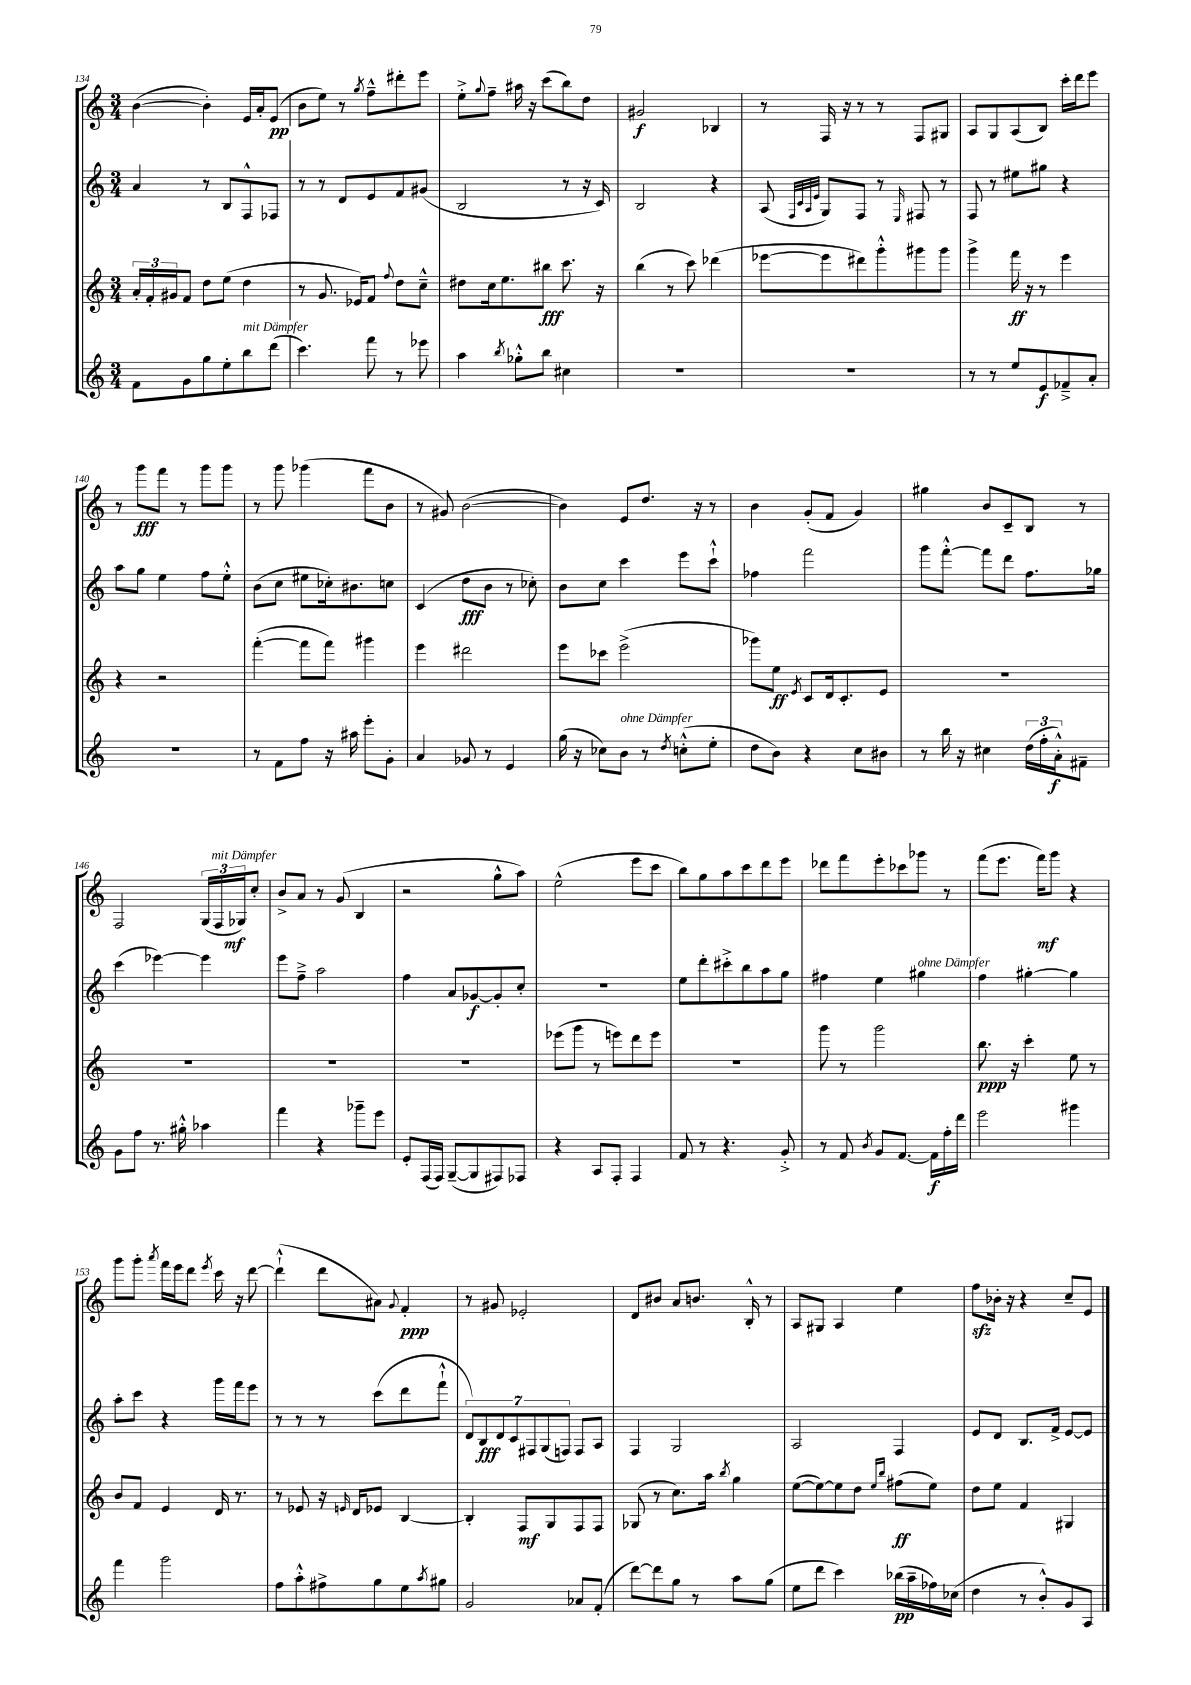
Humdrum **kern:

**kern	**kern	**kern	**kern
*staff4	*staff3	*staff2	*staff1
*clefG2	*clefG2	*clefG2	*clefG2
*k[]	*k[]	*k[]	*k[]
*M3/4	*M3/4	*M3/4	*M3/4
8f	24a'	4a	([4b
.	24f'	.	.
.	24g#	.	.
8g	8f	.	.
8gg	8dd	8r	4b'])
8ee'	(8ee	8B	.
8bb	4dd	8F^^	16e
.	.	.	16a'
(8ddd	.	8F-	(8e
=	=	=	=
4.ccc)	8r	8r	8b
.	8.g	8r	8ee)
.	.	8d	8r
.	16e-)	.	.
.	.	.	8qgg
8fff	8f	8e	8ff~^^
.	8qqff	.	.
8r	8dd	8f	8ddd#'
8eee-	8cc~^^	(8g#	8eee
=	=	=	=
4aa	8dd#	2B	8ee'^
.	.	.	8qqgg
.	16cc	.	8ff~
.	8.ee	.	.
8qbb	.	.	.
8gg-'^^	.	.	16aa#
.	.	.	16r
8bb	8bb#	.	(8ccc
4cc#	8.ccc	8r	8bb)
.	.	16r	8dd
.	16r	16c)	.
=	=	=	=
2.r	(4bb	2B	2g#
.	8r	.	.
.	8ccc)	.	.
.	(4ddd-	4r	4B-
=	=	=	=
2.r	[8eee-	(8A	8r
.	.	32qqF	.
.	.	32qqc	.
.	.	32qqA	.
.	.	32qqe	.
.	8eee-]	8G)	16F
.	.	.	16r
.	8ddd#)	8F	8r
.	8ggg'^^	8r	8r
.	.	16qqE	.
.	8ggg#	8F#	8F
.	8ggg#	8r	8G#
=	=	=	=
8r	4ggg^	8F	8A
8r	.	8r	8G
8ee	16fff	8ee#	(8A
.	16r	.	.
8e	8r	8gg#	8B)
8f-~^	4eee	4r	16ccc'
.	.	.	16ddd
8a'	.	.	8eee
=	=	=	=
2.r	4r	8aa	8r
.	.	8gg	8ggg
.	2r	4ee	8fff
.	.	.	8r
.	.	8ff	8ggg
.	.	8ee'^^	8ggg
=	=	=	=
8r	([4fff'	(8b	8r
8f	.	8cc	8ggg
8ff	8fff]	8ee#	(4ggg-
16r	8fff)	16cc-')	.
16aa#	.	8.b#	.
8eee'	4ggg#	.	8fff
8g'	.	8cc	8b
=	=	=	=
4a	4eee	(4c	8r
.	.	.	8g#)
8g-	2ddd#	8dd	([2b
8r	.	8b	.
4e	.	8r	.
.	.	8cc-')	.
=	=	=	=
(16gg	8eee	8b	4b])
16r	.	.	.
8cc-)	8ccc-	8cc	.
8b	(2eee^	4ccc	8e
8r	.	.	8.dd
8qdd	.	.	.
(8cc'^^	.	8eee	.
.	.	.	16r
8ee'	.	8ccc`^^	8r
=	=	=	=
8dd	8ggg-)	4ff-	4b
8b)	8ee	.	.
.	8qe	.	.
4r	8c	2fff	(8g'
.	16d	.	8f
.	8.c'	.	.
8cc	.	.	4g)
8b#	8e	.	.
=	=	=	=
8r	2.r	8ggg	4gg#
16bb	.	[8fff'^^	.
16r	.	.	.
4cc#	.	8fff]	8b
.	.	8ddd	8c~
(24dd	.	8.ff	8B
24ff'	.	.	.
24a'^^)	.	.	.
8f#~	.	.	8r
.	.	16gg-	.
=	=	=	=
8g	2.r	(4ccc	2F
8ff	.	.	.
8.r	.	[4eee-)	.
16gg#'^^	.	.	.
4aa-	.	4eee-]	(24G
.	.	.	24F
.	.	.	24G-)
.	.	.	8cc'
=	=	=	=
4fff	2.r	8eee	8b^
.	.	8ff~^	8a
4r	.	2aa	8r
.	.	.	(8g
8ggg-~	.	.	4B
8eee	.	.	.
=	=	=	=
8e'	2.r	4ff	2r
(16F	.	.	.
16F)	.	.	.
([8G~	.	8a	.
8G]	.	[8g-	.
8F#)	.	8g-']	8gg^^
8F-	.	8cc'	8aa)
=	=	=	=
4r	(8eee-	2.r	(2ee^^
.	8ggg	.	.
8A	8r	.	.
8F'	8eee)	.	.
4F	8ddd	.	8eee
.	8eee	.	8ccc
=	=	=	=
8f	2.r	8ee	8bb)
8r	.	8ddd'	8gg
4.r	.	8ccc#'^	8aa
.	.	8bb	8ccc
.	.	8aa	8ddd
8g'^	.	8gg	8eee
=	=	=	=
8r	8ggg	4ff#	8ddd-
8f	8r	.	8fff
8qb	.	.	.
8g	2ggg	4ee	8eee'
[8.f	.	.	8ccc-
.	.	4gg#	8ggg-
16f]	.	.	.
16ff'	.	.	8r
16ddd	.	.	.
=	=	=	=
2eee	8.bb	4ff	(8fff
.	.	.	8.eee
.	16r	.	.
.	4ccc'	[4gg#'	.
.	.	.	16fff)
.	.	.	8ggg
4ggg#	8ee	4gg#]	4r
.	8r	.	.
=	=	=	=
4fff	8b	8aa'	8ggg
.	8f	8ccc	8ggg'
.	.	.	8qaaa
2ggg	4e	4r	16fff
.	.	.	16eee
.	.	.	8ddd
.	.	.	8qeee
.	16d	16ggg	16ccc
.	8.r	16fff	16r
.	.	8eee	[8ddd
=	=	=	=
8ff	8r	8r	(4ddd`^^]
8aa'^^	8e-	8r	.
8ff#^	16r	8r	8ddd
.	16qqe	.	.
.	16d	.	.
8gg	8e-	(8ccc	8a#)
.	.	.	8qqg
8ee	[4B	8ddd	4f'
8qaa	.	.	.
8gg#	.	8fff`^^	.
=	=	=	=
2g	4B']	14d)	8r
.	.	14B	.
.	.	.	8g#
.	.	14d	.
.	.	14c	.
.	8F	.	2e-'
.	.	14F#	.
.	.	(14G	.
.	8G	.	.
.	.	14F)	.
8a-	8F	8F	.
(8f'	8F	8A	.
=	=	=	=
[8ddd)	(8G-	4F	8d
8ddd]	8r	.	8b#
8gg	8.cc)	2G	8a
8r	.	.	8.b
.	16aa	.	.
.	8qbb	.	.
8aa	4gg	.	.
.	.	.	16B'^^
(8gg	.	.	8r
=	=	=	=
8ee	([8ee	2A	8A
8ddd	8ee_)	.	8G#
4ccc)	8ee]	.	4A
.	8dd	.	.
.	16qqee	.	.
.	16qqbb	.	.
(16bb-	(8ff#	4F	4ee
16aa~	.	.	.
16ff-)	8ee)	.	.
(16cc-	.	.	.
=	=	=	=
4dd	8dd	8e	8ff
.	8ee	8d	16b-'
.	.	.	16r
8r	4f	8.B	4r
8b'^^)	.	.	.
.	.	16f^	.
8g	4G#	[8e	8cc~
8A	.	8e]	8e
==	==	==	==
*-	*-	*-	*-
